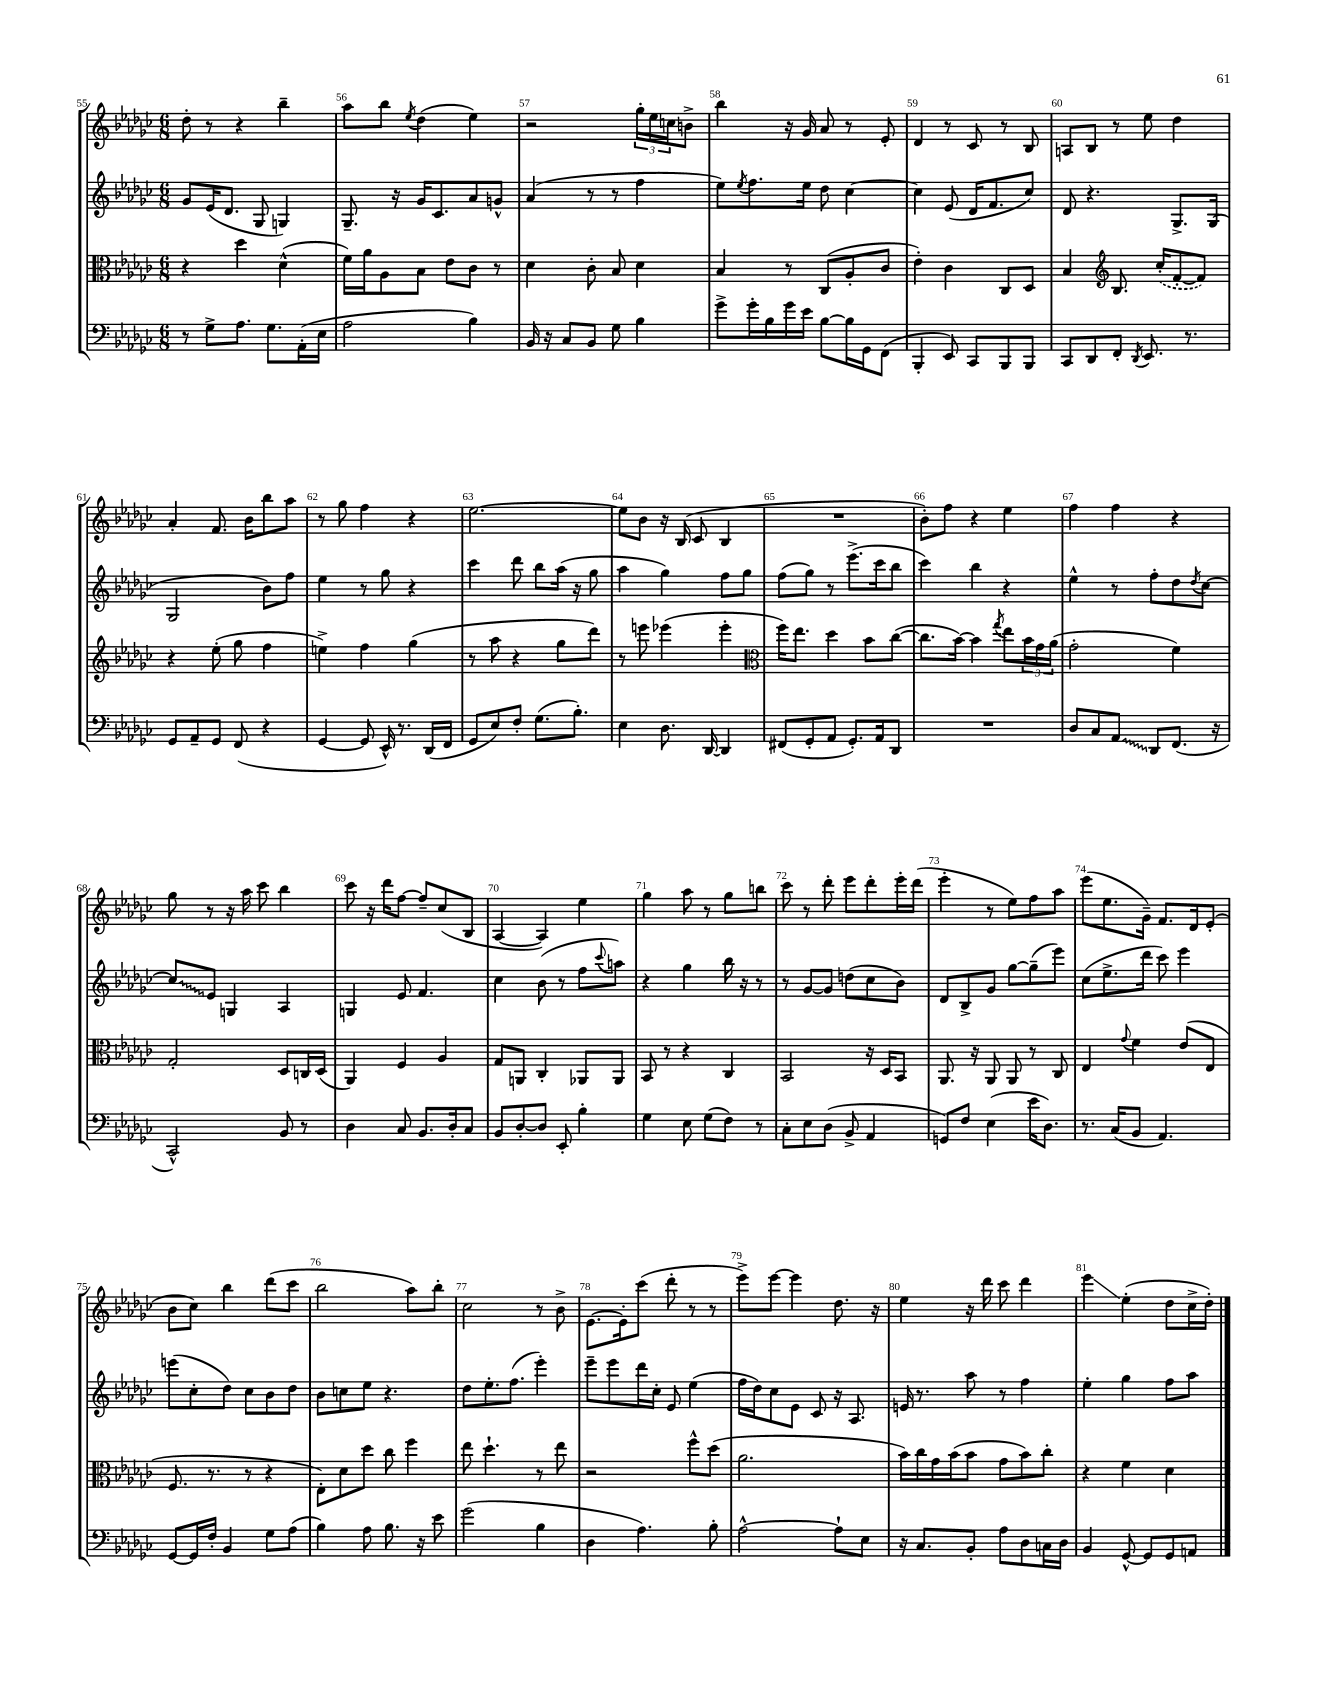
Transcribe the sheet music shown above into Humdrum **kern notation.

**kern	**kern	**kern	**kern
*staff4	*staff3	*staff2	*staff1
*clefF4	*clefC3	*clefG2	*clefG2
*k[b-e-a-d-g-c-]	*k[b-e-a-d-g-c-]	*k[b-e-a-d-g-c-]	*k[b-e-a-d-g-c-]
*M6/8	*M6/8	*M6/8	*M6/8
8r	4r	8g-	8dd-'
8G-^	.	(16e-	8r
.	.	8.d-	.
8.A-	4dd-	.	4r
.	.	8G-	.
8.G-	.	.	.
.	(4d-^^	4G)	4bb-~
(16AA-'	.	.	.
16E-	.	.	.
=	=	=	=
2A-	16f)	8.G-~	8aa-
.	16a-	.	.
.	8A-	.	8bb-
.	.	16r	.
.	.	.	8qee-
.	8B-	16g-	(4dd-
.	.	8.c-	.
.	8e-	.	.
4B-)	8c-	8a-	4ee-)
.	8r	8g^^	.
=	=	=	=
16BB-	4d-	(4a-	2r
16r	.	.	.
8C-	.	.	.
8BB-	8c-'	8r	.
8G-	8B-	8r	.
4B-	4d-	4ff	24gg-'
.	.	.	24ee-
.	.	.	24cc
.	.	.	8b^
=	=	=	=
8g-^	4B-	8ee-)	4bb-
.	.	8qee-	.
16g-'	.	8.ff	.
16B-	.	.	.
16g-	8r	.	16r
16e-	.	16ee-	16g-
[8B-	(8C-	8dd-	8a-
16B-]	8A-'	[4cc-	8r
16GG-	.	.	.
(8FF	8c-	.	8e-'
=	=	=	=
4BBB-'	4e-')	4cc-]	4d-
8EE-)	4c-	(8e-	8r
8CC-	.	16d-	8c-
.	.	8.f	.
8BBB-	8C-	.	8r
8BBB-	8D-	8cc-)	8B-
=	=	=	=
8CC-	4B-	8d-	8A
8DD-	.	4.r	8B-
*	*clefG2	*	*
8FF'	8.B-	.	8r
8qDD-	.	.	.
8.EE-	.	.	8ee-
.	(16cc-'	.	.
.	[8f'	8.G-^	4dd-
8.r	.	.	.
.	8f])	.	.
.	.	(16G-	.
=	=	=	=
8GG-	4r	2G-	4a-'
8AA-~	.	.	.
8GG-	(8ee-'	.	8.f
(8FF	8gg-	.	.
.	.	.	16b-
4r	4ff	8b-)	8bb-
.	.	8ff	8aa-
=	=	=	=
[4GG-	4ee^)	4ee-	8r
.	.	.	8gg-
8GG-]	4ff	8r	4ff
16EE-^^)	.	8gg-	.
8.r	.	.	.
.	(4gg-	4r	4r
(16DD-	.	.	.
16FF	.	.	.
=	=	=	=
8GG-	8r	4ccc-	[2.ee-
8E-)	8aa-	.	.
8F'	4r	8ddd-	.
(8.G-	.	8bb-	.
.	8gg-	(16aa-	.
8.B-')	.	16r	.
.	8ddd-)	8gg-	.
=	=	=	=
4E-	8r	4aa-	8ee-]
.	8eee	.	8b-
8.D-	(4eee-	4gg-)	16r
.	.	.	(16B-
.	.	.	8c-
[16DD-	.	.	.
4DD-]	4eee-'	8ff	4B-
.	.	8gg-	.
=	=	=	=
*	*clefC3	*	*
(8FF#	16ff)	(8ff	2.r
.	8.ee-	.	.
8GG-'	.	8gg-)	.
8AA-	4dd-	8r	.
8.GG-')	.	(8.eee-^	.
.	8b-	.	.
16AA-	.	16ccc-	.
8DD-	([8cc-	8bb-	.
=	=	=	=
2.r	8.cc-]	4ccc-)	8b-')
.	.	.	8ff
.	[16b-)	.	.
.	4b-]	4bb-	4r
.	8qgg-	.	.
.	8ee-	4r	4ee-
.	24b-	.	.
.	24g-	.	.
.	(24a-	.	.
=	=	=	=
8D-	2g-'	4ee-^^	4ff
8C-	.	.	.
8AA-	.	8r	4ff
8DD-	.	8ff'	.
(8.FF	4f)	8dd-	4r
.	.	8qdd-	.
.	.	[8cc-	.
16r	.	.	.
=	=	=	=
2CC-^^)	2G-'	8cc-]	8gg-
.	.	8e-	8r
.	.	4G	16r
.	.	.	16aa-
.	.	.	8ccc-
8BB-	8D-	4A-	4bb-
8r	16C	.	.
.	(16D-	.	.
=	=	=	=
4D-	4AA-)	4G	8ccc-
.	.	.	16r
.	.	.	16ddd-
8C-	4F	8e-	[8ff
8.BB-	.	4.f	8ff~]
.	4A-	.	(8cc-
16D-'	.	.	.
8C-	.	.	8B-
=	=	=	=
8BB-	8G-	4cc-	[4A-
[8D-'	8AA	.	.
8D-]	4C-'	(8b-	4A-])
8EE-'	.	8r	.
4B-'	8AA-	8ff	4ee-
.	.	8qqccc-	.
.	8AA-	8aa)	.
=	=	=	=
4G-	8BB-	4r	4gg-
.	8r	.	.
8E-	4r	4gg-	8aa-
(8G-	.	.	8r
8F)	4C-	16bb-	8gg-
.	.	16r	.
8r	.	8r	8bb
=	=	=	=
8C-'	2BB-	8r	8ccc-
8E-	.	[8g-	8r
(8D-	.	8g-]	8ddd-'
8BB-^	.	(8dd	8eee-
4AA-	16r	8cc-	8ddd-'
.	16D-	.	.
.	8BB-	8b-)	16eee-'
.	.	.	(16ddd-
=	=	=	=
8GG)	8.AA-	8d-	4eee-'
8F	.	8B-^	.
.	16r	.	.
(4E-	8AA-	8g-	8r
.	8AA-	[8gg-	8ee-)
16e-	8r	(8gg-~]	8ff
8.D-)	.	.	.
.	8C-	8eee-)	8aa-
=	=	=	=
8.r	4E-	(8cc-	(8eee-
.	.	8.ee-^	8.ee-
(16C-	.	.	.
.	8qqg-	.	.
8BB-	4f	.	.
.	.	16ddd-	16g-~)
4.AA-)	.	8ccc-)	8.f
.	(8e-	4eee-	.
.	.	.	16d-
.	8E-	.	(8e-'
=	=	=	=
[8GG-	8.F	(8eee	8b-
16GG-]	.	8cc-'	8cc-)
16F'	8.r	.	.
4BB-	.	8dd-)	4bb-
.	8r	8cc-	.
8G-	4r	8b-	(8ddd-
(8A-	.	8dd-	8ccc-
=	=	=	=
4B-)	8E-')	8b-	2bb-
.	8d-	8cc	.
8A-	8dd-	8ee-	.
8.B-	8cc-	4.r	.
.	4ff	.	8aa-)
16r	.	.	.
8e-	.	.	8bb-'
=	=	=	=
(2g-	8ee-	8dd-	2cc-
.	4.dd-`	8.ee-'	.
.	.	(8.ff	.
4B-	8r	4eee-')	8r
.	8ee-	.	8b-^
=	=	=	=
4D-	2r	8eee-~	[8.e-
.	.	8eee-	.
.	.	.	16e-']
4.A-)	.	16ddd-	(8ccc-
.	.	16cc-'	.
.	.	8e-	8ddd-'
.	8ff^^	(4ee-	8r
8B-'	(8dd-	.	8r
=	=	=	=
[2A-^^	2.a-	16ff	8eee-^)
.	.	16dd-)	.
.	.	8cc-	[8eee-
.	.	8e-	4eee-]
.	.	8c-	.
8A-`]	.	16r	8.dd-
.	.	8.A-	.
8E-	.	.	.
.	.	.	16r
=	=	=	=
16r	16b-)	16e	4ee-
8.C-	16cc-	8.r	.
.	16g-	.	.
.	(16b-	.	.
8BB-'	8b-	8aa-	16r
.	.	.	16ddd-
8A-	8g-	8r	8ccc-
8D-	8b-)	4ff	4ddd-
16C	8cc-'	.	.
16D-	.	.	.
=	=	=	=
4BB-	4r	4ee-'	4eee-
[8GG-^^	4f	4gg-	(4ee-'
8GG-]	.	.	.
8GG-	4d-	8ff	8dd-
8AA	.	8aa-	16cc-^
.	.	.	16dd-')
==	==	==	==
*-	*-	*-	*-
